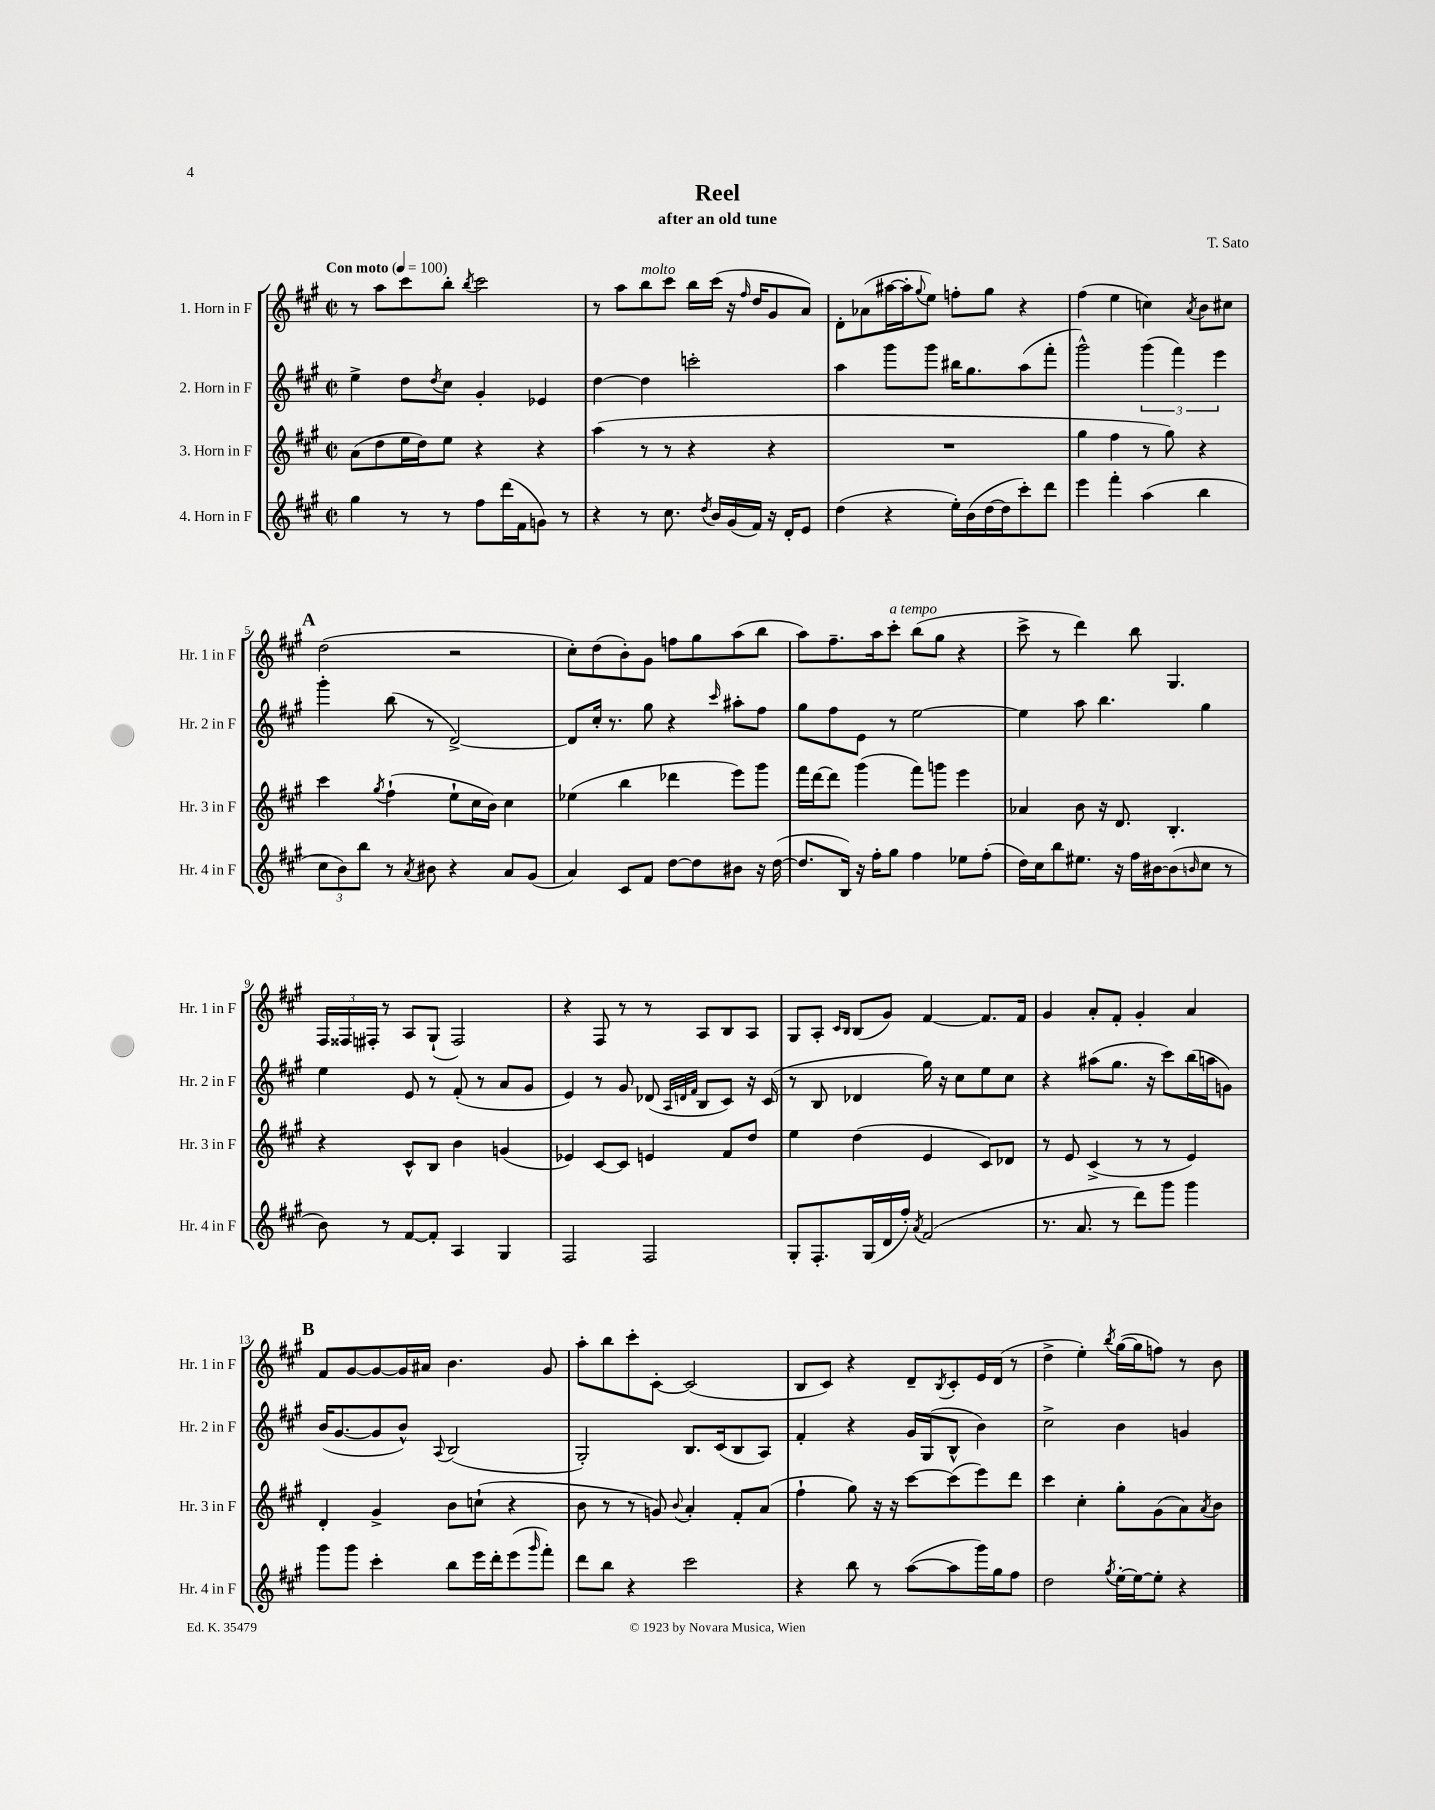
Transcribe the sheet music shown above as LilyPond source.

\header { title = "Reel" composer = "T. Sato" subtitle = "after an old tune" }
<<
\new StaffGroup <<
\new Staff = "s0" \with { instrumentName = "1. Horn in F" shortInstrumentName = "Hr. 1 in F" } {
    \clef treble \key a \major \defaultTimeSignature \time 2/2 \tempo "Con moto" 4 = 100
    r8 a''8 cis'''8 b''8-. \acciaccatura { b''8 } cis'''2 |
    r8 a''8 b''8^\markup { \italic "molto" } cis'''8 b''16 cis'''16( r16 \grace { fis''16 } d''16 gis'8 a'8) |
    d'8-. aes'8( ais''16~ ais''16-. \appoggiatura { gis''8 } e''8) f''8-. gis''8 r4 |
    fis''4( e''4 c''4) \acciaccatura { a'8 } b'8 cis''8 |
    \mark \markup { \bold "A" } d''2( r2 |
    cis''8-.) d''8( b'8-.) gis'8 f''8 gis''8 a''8( b''8 |
    a''8) fis''8.-- a''16 cis'''8-.^\markup { \italic "a tempo" } b''8( gis''8 r4 |
    cis'''8-> r8 d'''4) b''8 gis4. |
    \tuplet 3/2 { fis16 fisis16 fis16-. } r8 a8 gis8-!( fis2) |
    r4 fis8 r8 r8 a8 b8 a8 |
    gis8 a8-. \grace { cis'16 b16 } b8( gis'8) fis'4~ fis'8. fis'16 |
    gis'4 a'8-. fis'8-. gis'4-. a'4 |
    \mark \markup { \bold "B" } fis'8 gis'8~ gis'8~ gis'16 ais'16 b'4. gis'8 |
    a''8-. b''8 cis'''8-. cis'8~-. cis'2( |
    b8 cis'8) r4 d'8-- \acciaccatura { b8 } cis'8-. e'16 d'16( r8 |
    d''4-> e''4-.) \acciaccatura { b''8 } gis''16~( gis''16 f''8) r8 b'8 \bar "|." |
}
\new Staff = "s1" \with { instrumentName = "2. Horn in F" shortInstrumentName = "Hr. 2 in F" } {
    \clef treble \key a \major \defaultTimeSignature \time 2/2
    e''4-> d''8 \acciaccatura { d''8 } cis''8 gis'4-. ees'4 |
    d''4~ d''4 c'''2-. |
    a''4 gis'''8 gis'''8 bis''16 gis''8. a''8( fis'''8-. |
    gis'''2-^) \tuplet 3/2 { gis'''4( fis'''4) e'''4 } |
    \mark \markup { \bold "A" } gis'''4-. b''8( r8 d'2~->) |
    d'8 cis''16-. r8. gis''8 r4 \grace { cis'''16 } ais''8-. fis''8 |
    gis''8 fis''8 e'8 r8 e''2~ |
    e''4 a''8 b''4. gis''4 |
    e''4 e'8 r8 fis'8-.( r8 a'8 gis'8 |
    e'4) r8 gis'8 des'8( \grace { a32 d'32 fis'32 } b8 cis'8) r16 cis'16( |
    r8 b8 des'4 gis''16) r16 cis''8 e''8 cis''8 |
    r4 ais''8( gis''8. r16 cis'''8) b''16( a''16 g'8) |
    \mark \markup { \bold "B" } b'16( gis'8.~ gis'8 b'8-^) \appoggiatura { a8 } b2( |
    gis2-.) b8. cis'16( b8 a8) |
    fis'4-. r4 gis'16 gis16( b8-^ b'4) |
    cis''2-> b'4 g'4 \bar "|." |
}
\new Staff = "s2" \with { instrumentName = "3. Horn in F" shortInstrumentName = "Hr. 3 in F" } {
    \clef treble \key a \major \defaultTimeSignature \time 2/2
    a'8( d''8 e''16 d''16) e''8 r4 r4 |
    a''4( r8 r8 r4 r4 |
    R1 |
    gis''4 fis''4 r8 gis''8) r4 |
    \mark \markup { \bold "A" } cis'''4 \acciaccatura { gis''8 } fis''4-!( e''8-! cis''16 b'16) cis''4 |
    ees''4( b''4 des'''4 e'''8) gis'''8 |
    fis'''16 d'''16~ d'''8 gis'''4( fis'''8) g'''8 e'''4 |
    aes'4 b'8 r16 d'8. b4.-. |
    r4 cis'8-^ b8 b'4 g'4( |
    ees'4) cis'8~ cis'8 e'4 fis'8 d''8 |
    e''4 d''4( e'4 cis'8) des'8 |
    r8 e'8 cis'4->( r8 r8 e'4) |
    \mark \markup { \bold "B" } d'4-. gis'4-> b'8 c''8-!( r4 |
    b'8 r8 r8 g'8) \appoggiatura { b'8 } a'4-. fis'8-. a'8( |
    fis''4-! gis''8) r16 r16 cis'''8~ cis'''8( e'''8) d'''8 |
    cis'''4 cis''4-. gis''8-. gis'8( a'8) \acciaccatura { a'8 } b'8 \bar "|." |
}
\new Staff = "s3" \with { instrumentName = "4. Horn in F" shortInstrumentName = "Hr. 4 in F" } {
    \clef treble \key a \major \defaultTimeSignature \time 2/2
    gis''4 r8 r8 fis''8 d'''16( fis'16 g'8) r8 |
    r4 r8 cis''8. \acciaccatura { d''8 } b'16 gis'16( fis'16) r16 d'16-. e'8 |
    d''4( r4 e''16-.) b'16( d''16~ d''16 cis'''8-.) d'''8 |
    e'''4 fis'''4-. a''4( b''4 |
    \mark \markup { \bold "A" } \tuplet 3/2 { cis''8 b'8) b''8 } r8 \acciaccatura { a'8 } bis'8 r4 a'8 gis'8( |
    a'4) cis'8 fis'8 d''8~ d''8 bis'8 r16 d''16~( |
    d''8. b16) r16 fis''16-. gis''8 fis''4 ees''8 fis''8-.( |
    d''16) cis''16 b''8 eis''8. r16 fis''16 bis'16~ bis'8( \grace { b'16 } cis''8 r8 |
    b'8) r8 fis'8~ fis'8-. a4 gis4 |
    fis2 fis2 |
    gis8-. fis8.-. gis16( d'16 fis''16-.) \acciaccatura { a'8 } fis'2( |
    r8. a'8. r8 d'''8) gis'''8 gis'''4 |
    \mark \markup { \bold "B" } gis'''8 gis'''8 cis'''4-. b''8 e'''16 d'''16-. e'''8( \grace { gis'''16 } fis'''8-.) |
    d'''8 b''8 r4 cis'''2 |
    r4 b''8 r8 a''8~( a''8 gis'''16) gis''16 fis''8 |
    d''2 \acciaccatura { gis''8 } e''16~-. e''16~ e''8-. r4 \bar "|." |
}
>>
>>
